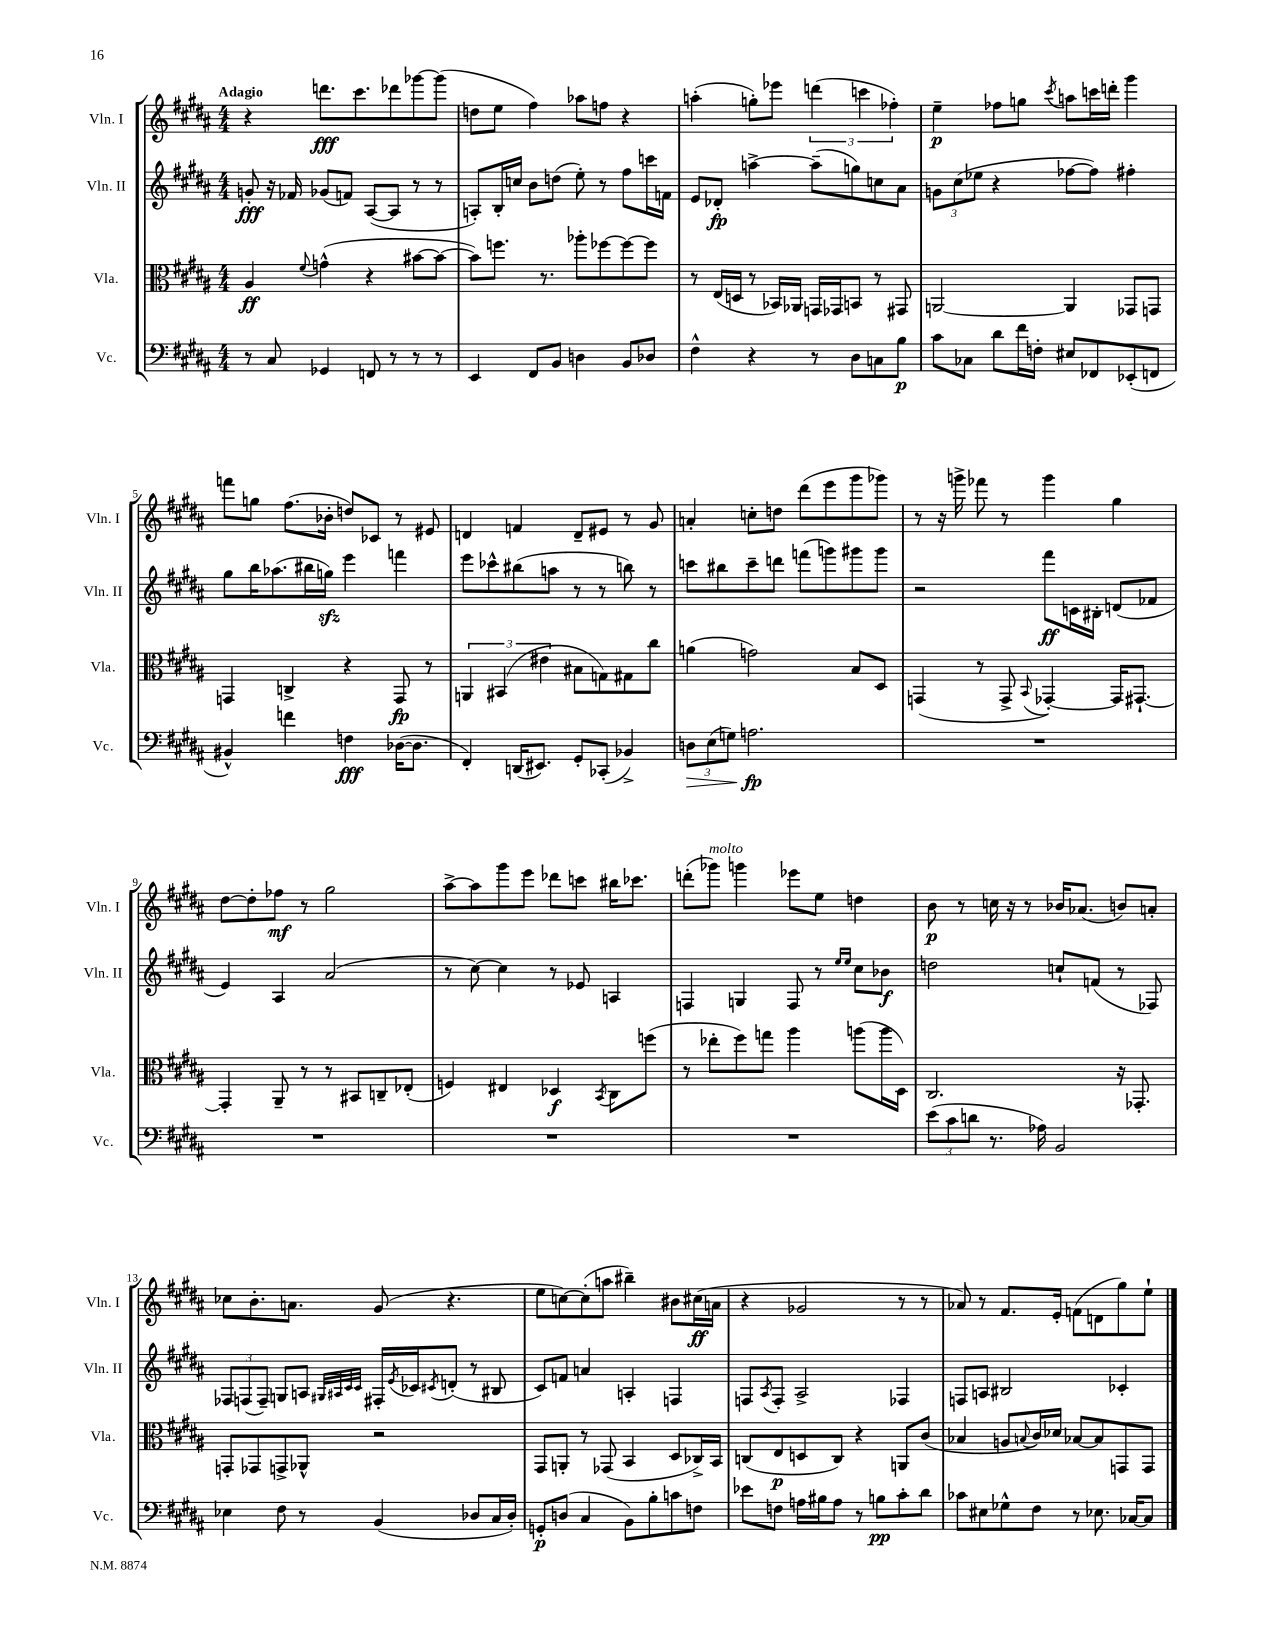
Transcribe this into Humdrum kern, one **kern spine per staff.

**kern	**kern	**kern	**kern
*staff4	*staff3	*staff2	*staff1
*clefF4	*clefC3	*clefG2	*clefG2
*k[f#c#g#d#a#]	*k[f#c#g#d#a#]	*k[f#c#g#d#a#]	*k[f#c#g#d#a#]
*M4/4	*M4/4	*M4/4	*M4/4
8r	4A#/	8g'/	4r
8C#/	.	16r	.
.	.	16f-/	.
.	8qqf#/	.	.
4GG-/	(4g^^\	(8g-/L	8.ddd\L
.	.	8f/J)	.
.	.	.	8.ccc#\
8FF/	4r	([8A#/L	.
8r	.	8A#/]J	8ddd-\
8r	[8b#\L	8r	[8ggg-\
8r	8b#\_J	8r	(8ggg-\]J
=	=	=	=
4EE/	8b#\]L)	8A'/L)	8dd\L
.	8.ff\J	16B'/L	8ee\J
.	.	16cc/JJ	.
8FF#/L	.	8b\L	4ff#\)
.	8.r	.	.
8BB/J	.	(8dd\J	.
4D\	8aa-'\L	8ee'\)	8aa-\L
.	[8ff-\	8r	8ff\J
8BB/L	8ff-\_	8ff#\L	4r
8D-/J	8ff-\]J	16ccc\L	.
.	.	16f\JJ	.
=	=	=	=
4F#^^\	8r	8e/L	(4aa'\
.	(16E/LL	8d-'/J	.
.	16D/JJ	.	.
4r	8r	[4aa^\	8gg'\L)
.	16BB-/LL)	.	8eee-\J
.	16AA-/JJ	.	.
8r	16GG/LL	(8aa~\]L	(6ddd\
.	16GG-/J	.	.
8D#\L	8BB/J	8gg\)	.
.	.	.	6ccc\
8C\	8r	8cc\	.
.	.	.	6ff-'\)
8B\J	8GG#/	8a#\J	.
=	=	=	=
8c#\L	[2AA/	12g\L	4ee~\
.	.	(12cc#\	.
8C-\J	.	.	.
.	.	12ee-\J	.
8d#\L	.	4r	8ff-\L
16f#\L	.	.	8gg\J
16F'\JJ	.	.	.
.	.	.	8qccc#/
8E#/L	4AA/]	[8ff-\L	8aa\L
8FF-/	.	8ff-\]J)	16ccc\L
.	.	.	16ddd'\JJ
(8EE-'/	8GG-/L	4ff#'\	4ggg#\
8FF/J	8GG/J	.	.
=	=	=	=
4BB#^^/)	4GG/	8gg#\L	8fff\L
.	.	16bb\K	8gg\J
.	.	(8.aa-\	.
4f\	4C^/	.	(8.ff#\L
.	.	16bb#\L	.
.	.	16gg\JJ)	16b-'\Jk
4F\	4r	4eee\	8dd/L)
.	.	.	8c-/J
([16D-\LK	8GG/	4fff\	8r
8.D-\]J	.	.	.
.	8r	.	8e#/
=	=	=	=
4FF#'/)	6AA/	8eee\L	4d/
.	.	8ccc-^^\	.
.	(6BB#/	.	.
(16DD/LK	.	(8bb#\	4f/
8.EE#/J)	.	.	.
.	6e#\	.	.
.	.	8aa\J	.
8GG#'/L	8B#\L	8r	8d~/L
(8CC-'/J	8G\)	8r	8e#/J
4BB-^/)	8G#\	8bb\)	8r
.	8cc#\J	8r	8g#/
=	=	=	=
12D\L	(4a\	8ccc\L	4a'/
(12E\	.	.	.
.	.	8bb#\	.
12G\J)	.	.	.
2.A\	2g\)	8ccc~\	8cc'\L
.	.	8ddd\J	8dd\J
.	.	(8fff\L	(8ddd#\L
.	.	8ggg\)	8eee\
.	8B/L	8ggg#\	8ggg#\
.	8D#/J	8ggg#\J	8ggg-\J)
=	=	=	=
1r	(4GG/	2r	8r
.	.	.	16r
.	.	.	16ggg^\
.	8r	.	8fff-\
.	8GG^/	.	8r
.	8qqBB/	.	.
.	[4GG-'/)	8fff#\L	4ggg\
.	.	16c\L	.
.	.	16B#'\JJ	.
.	16GG-/]LK	(8d/L	4gg#\
.	[8.GG#`/J	.	.
.	.	8f-/J	.
=	=	=	=
1r	4GG#'/]	4e/)	[8dd#\L
.	.	.	8dd#'\]
.	8AA#~/	4A#/	8ff-\J
.	8r	.	8r
.	8r	(2a#/	2gg#\
.	8BB#/L	.	.
.	8C~/	.	.
.	(8E-'/J	.	.
=	=	=	=
1r	4F/)	8r	[8aa#^\L
.	.	[8cc#\)	8aa#\]
.	4E#/	4cc#\]	8ggg#\
.	.	.	8eee\J
.	4D-/	8r	8ddd-\L
.	.	8e-/	8ccc\J
.	8qBB/	.	.
.	8C#\L	4A/	16bb#\LK
.	.	.	8.ccc-\J
.	(8ff\J	.	.
=	=	=	=
1r	8r	4F/	(8ddd'\L
.	8ee-'\L	.	8ggg-\J)
.	8ff#\)	4G/	4ggg\
.	8gg\J	.	.
.	4aa#\	8F/	8eee-\L
.	.	8r	8ee\J
.	.	16qqee/LL	.
.	.	16qqee/JJ	.
.	(8aa\L	8cc#\L	4dd\
.	16aa\L	8b-\J	.
.	16D#\JJ)	.	.
=	=	=	=
(12e\L	2.C#/	2dd\	8b\
12c#\	.	.	.
.	.	.	8r
12d\J	.	.	.
8.r	.	.	16cc\
.	.	.	16r
.	.	.	8r
16A-\)	.	.	.
2BB/	.	8cc`/L	16b-/LK
.	.	.	(8.a-/J
.	.	(8f/J	.
.	16r	8r	8b/L)
.	8.GG-'/	.	.
.	.	8F-/)	8a'/J
=	=	=	=
4E-\	8GG'/L	12F-/L	8cc-\L
.	.	(12F/	.
.	8GG-/	.	8.b'\
.	.	12F~/J)	.
8F#\	8GG^/	8G/L	.
.	.	.	8.a\J
8r	8AA-^^/J	8A/J	.
.	.	32qqG#/LLL	.
.	.	32qqA#/	.
.	.	32qqc#/	.
.	.	32qqc#/JJJ	.
(4BB/	2r	16F#'/LL	(8g#/
.	.	8qe/	.
.	.	16c-/J	.
.	.	8qc#/	.
.	.	(8d'/J	4.r
8D-/L	.	8r	.
16C#/L	.	8B#/	.
16D-'/JJ)	.	.	.
=	=	=	=
8GG'/L	8GG#/L	8c#/L)	8ee\L
(8D/J	8AA'/J	8f/J	[8cc\)
4C#/	8r	4a/	(8cc'\]
.	(8GG-/	.	8aa\J
8BB\L)	4BB/	4A'/	4bb#~\)
8B'\	.	.	.
8c\	8D#/L	4F/	8b#\L
8F\J	16C-^/L)	.	(16cc#\L
.	16BB/JJ	.	16a\JJ
=	=	=	=
8e-\L	(8C/L	8F/L	4r
.	.	8qA#/	.
8F\J	8E/	8F'/J	.
16A\LL	8D/	2A#^/	2g-/
16B#\J	.	.	.
8A\J	8C/J)	.	.
8r	4r	.	.
8B\L	.	.	.
8c#'\	8AA/L	4F-/	8r
8d#\J	(8c#/J	.	8r
=	=	=	=
8c-\L	4B-/	8F/L	8a-/)
8E#\	.	8A/J	8r
8G-^^\	8A/L	2B#/	8.f#/L
.	8qqB/	.	.
8F#\J	16c#/L)	.	.
.	16d-/JJ	.	16e'/Jk
8r	[8B-/L	.	(8f\L
8.E-\	8B-/]	.	8d\
.	8GG/	4c-'/	8gg#\)
[16C-/LK	.	.	.
8C-/]J	8GG/J	.	8ee`\J
==	==	==	==
*-	*-	*-	*-
